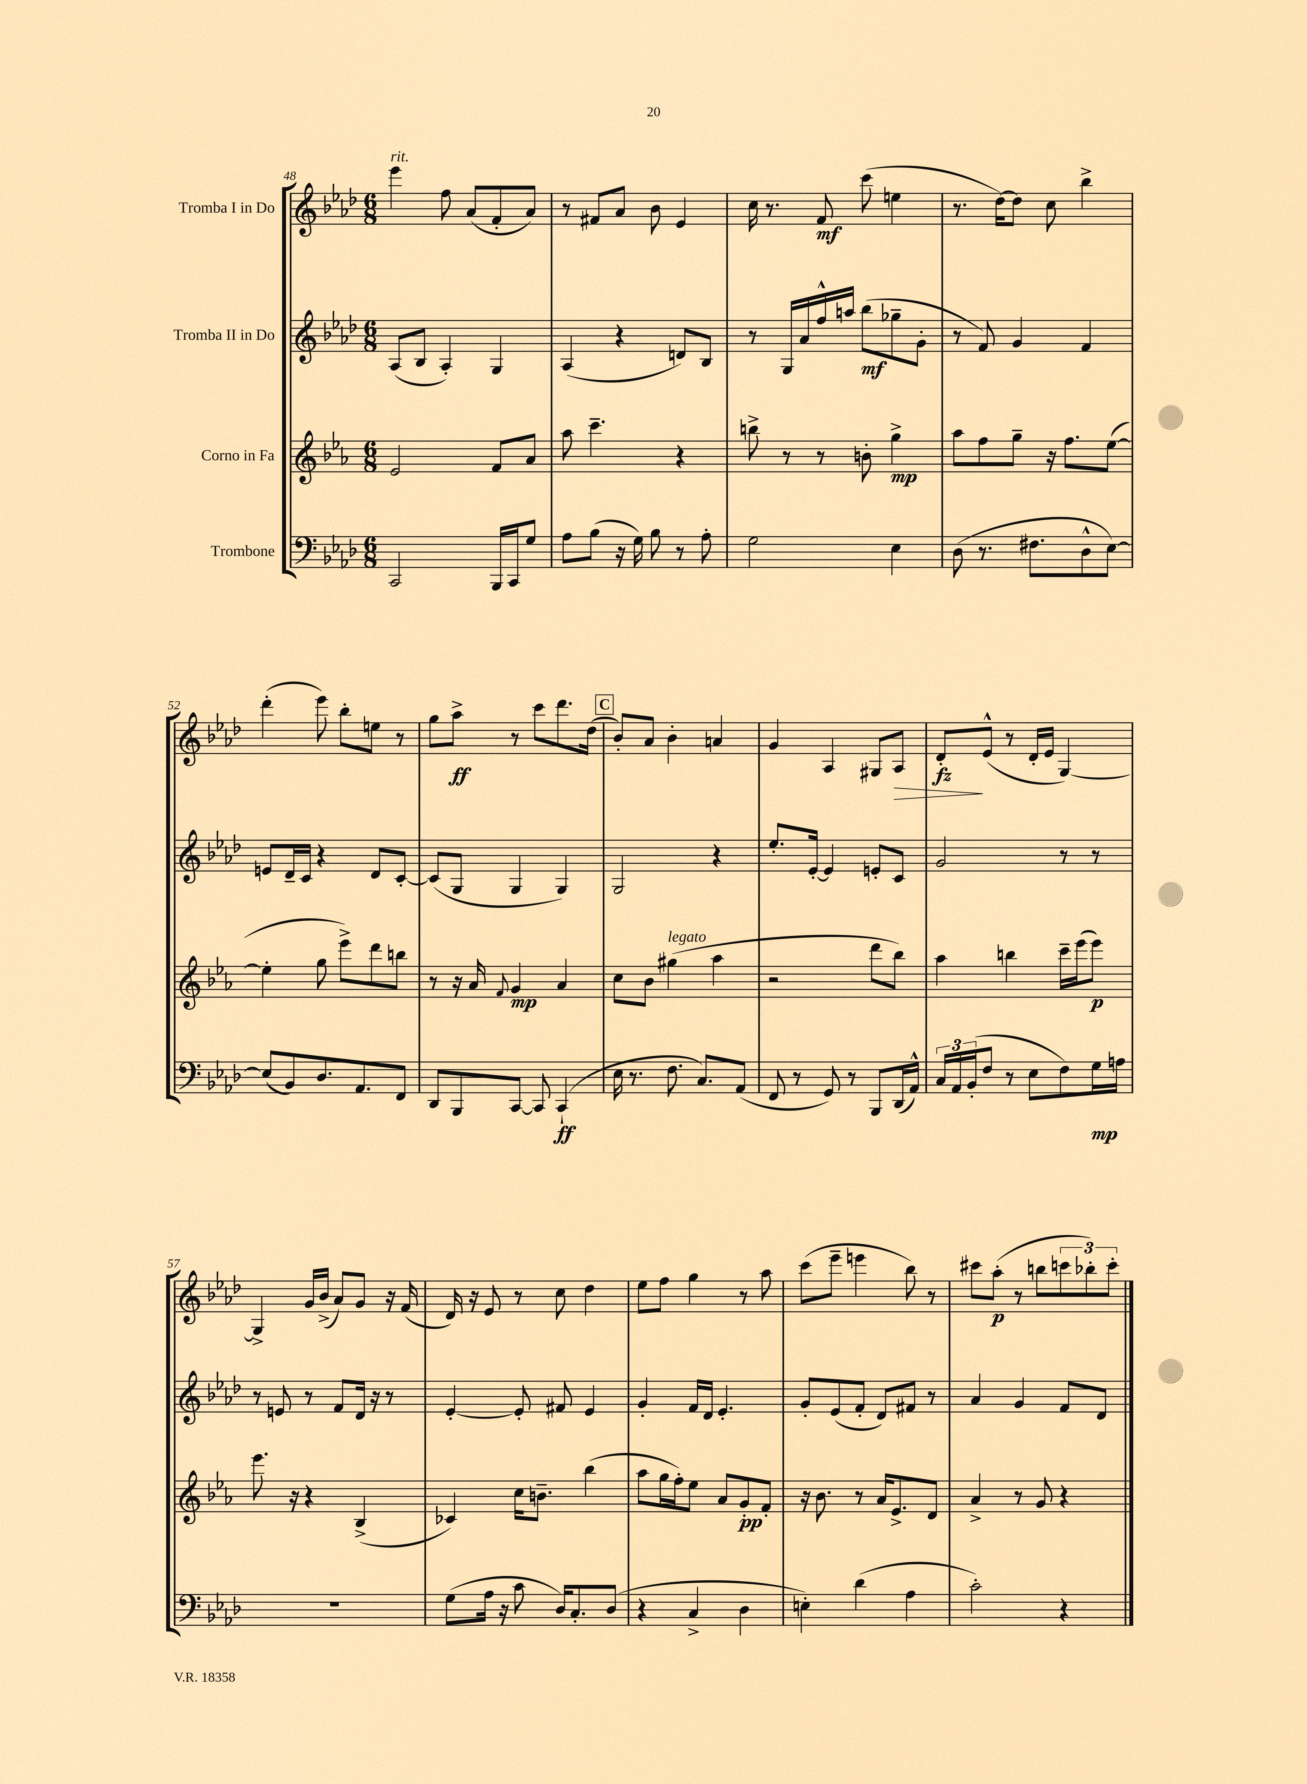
<<
\new StaffGroup <<
\new Staff = "s0" \with { instrumentName = "Tromba I in Do" } {
    \clef treble \key aes \major \numericTimeSignature \time 6/8
    ees'''4^\markup { \italic "rit." } f''8 aes'8( f'8-. aes'8) |
    r8 fis'8 aes'8 bes'8 ees'4 |
    c''16 r8. f'8\mf c'''8( e''4 |
    r8. des''16~) des''8 c''8 bes''4-> |
    des'''4-.( ees'''8) bes''8-. e''8 r8 |
    g''8 aes''8->\ff r8 c'''8 des'''8. des''16( |
    \mark \markup { \box "C" } bes'8-.) aes'8 bes'4-. a'4 |
    g'4 aes4 gis8 aes8\> |
    des'8-.\fz\! ees'8-^( r8 des'16-. ees'16 g4~) |
    g4-> g'16 bes'16->( aes'8) g'8 r16 f'16( |
    des'16) r16 ees'8 r8 c''8 des''4 |
    ees''8 f''8 g''4 r8 aes''8 |
    c'''8( ees'''8-- e'''4 bes''8) r8 |
    cis'''8 aes''8-.\p( r8 b''8 \tuplet 3/2 { c'''8 bes''8-.) c'''8-. } \bar "|." |
}
\new Staff = "s1" \with { instrumentName = "Tromba II in Do" } {
    \clef treble \key aes \major \numericTimeSignature \time 6/8
    aes8( bes8 aes4-.) g4 |
    aes4( r4 d'8) bes8 |
    r8 g16 aes'16 f''16-^ a''16 bes''8\mf( ges''8-- g'8-. |
    r8 f'8) g'4 f'4 |
    e'8 des'16-- c'16 r4 des'8 c'8~-. |
    c'8( g8 g4 g4) |
    \mark \markup { \box "C" } g2 r4 |
    ees''8.-. ees'16~-. ees'4 e'8-. c'8 |
    g'2 r8 r8 |
    r8 e'8 r8 f'8 des'16 r16 r8 |
    ees'4~-. ees'8-. fis'8 ees'4 |
    g'4-. f'16 des'16 ees'4.-. |
    g'8-. ees'8( f'8-. des'8) fis'8 r8 |
    aes'4 g'4 f'8 des'8 \bar "|." |
}
\new Staff = "s2" \with { instrumentName = "Corno in Fa" } {
    \clef treble \key ees \major \numericTimeSignature \time 6/8
    ees'2 f'8 aes'8 |
    aes''8 c'''4.-- r4 |
    b''8-> r8 r8 b'8-. g''4->\mp |
    aes''8 f''8 g''8-- r16 f''8. ees''8~( |
    ees''4-. g''8 ees'''8->) d'''8 b''8 |
    r8 r16 aes'16 \appoggiatura { f'8 } g'4\mp aes'4 |
    \mark \markup { \box "C" } c''8 bes'8 gis''4^\markup { \italic "legato" }( aes''4 |
    r2 d'''8 bes''8) |
    aes''4 b''4 c'''16-- ees'''16( ees'''8\p) |
    ees'''8. r16 r4 bes4->( |
    ces'4) c''16 b'8.-- bes''4( |
    aes''8 g''16 f''16-.) ees''8 aes'8 g'8-.\pp f'8-. |
    r16 bes'8. r8 aes'16 ees'8.-> d'8 |
    aes'4-> r8 g'8 r4 \bar "|." |
}
\new Staff = "s3" \with { instrumentName = "Trombone" } {
    \clef bass \key aes \major \numericTimeSignature \time 6/8
    c,2 bes,,16 c,16 g8 |
    aes8 bes8( r16 g16) bes8 r8 aes8-. |
    g2 ees4 |
    des8( r8. fis8. des8-^ ees8~) |
    ees8( bes,8) des8. aes,8. f,8 |
    des,8 bes,,8 c,8~ c,8 c,4-!\ff( |
    \mark \markup { \box "C" } ees16 r8. f8. c8.) aes,8( |
    f,8 r8 g,8) r8 bes,,8 des,16( aes,16-^) |
    \tuplet 3/2 { c16 aes,16 bes,16-.( } f8 r8 ees8 f8) g16\mp a16 |
    R2. |
    g8( aes16 r16 c'8 des16) c8.-. des8( |
    r4 c4-> des4 |
    e4-.) des'4( aes4 |
    c'2-.) r4 \bar "|." |
}
>>
>>
\layout { \context { \Score currentBarNumber = #48 } }
